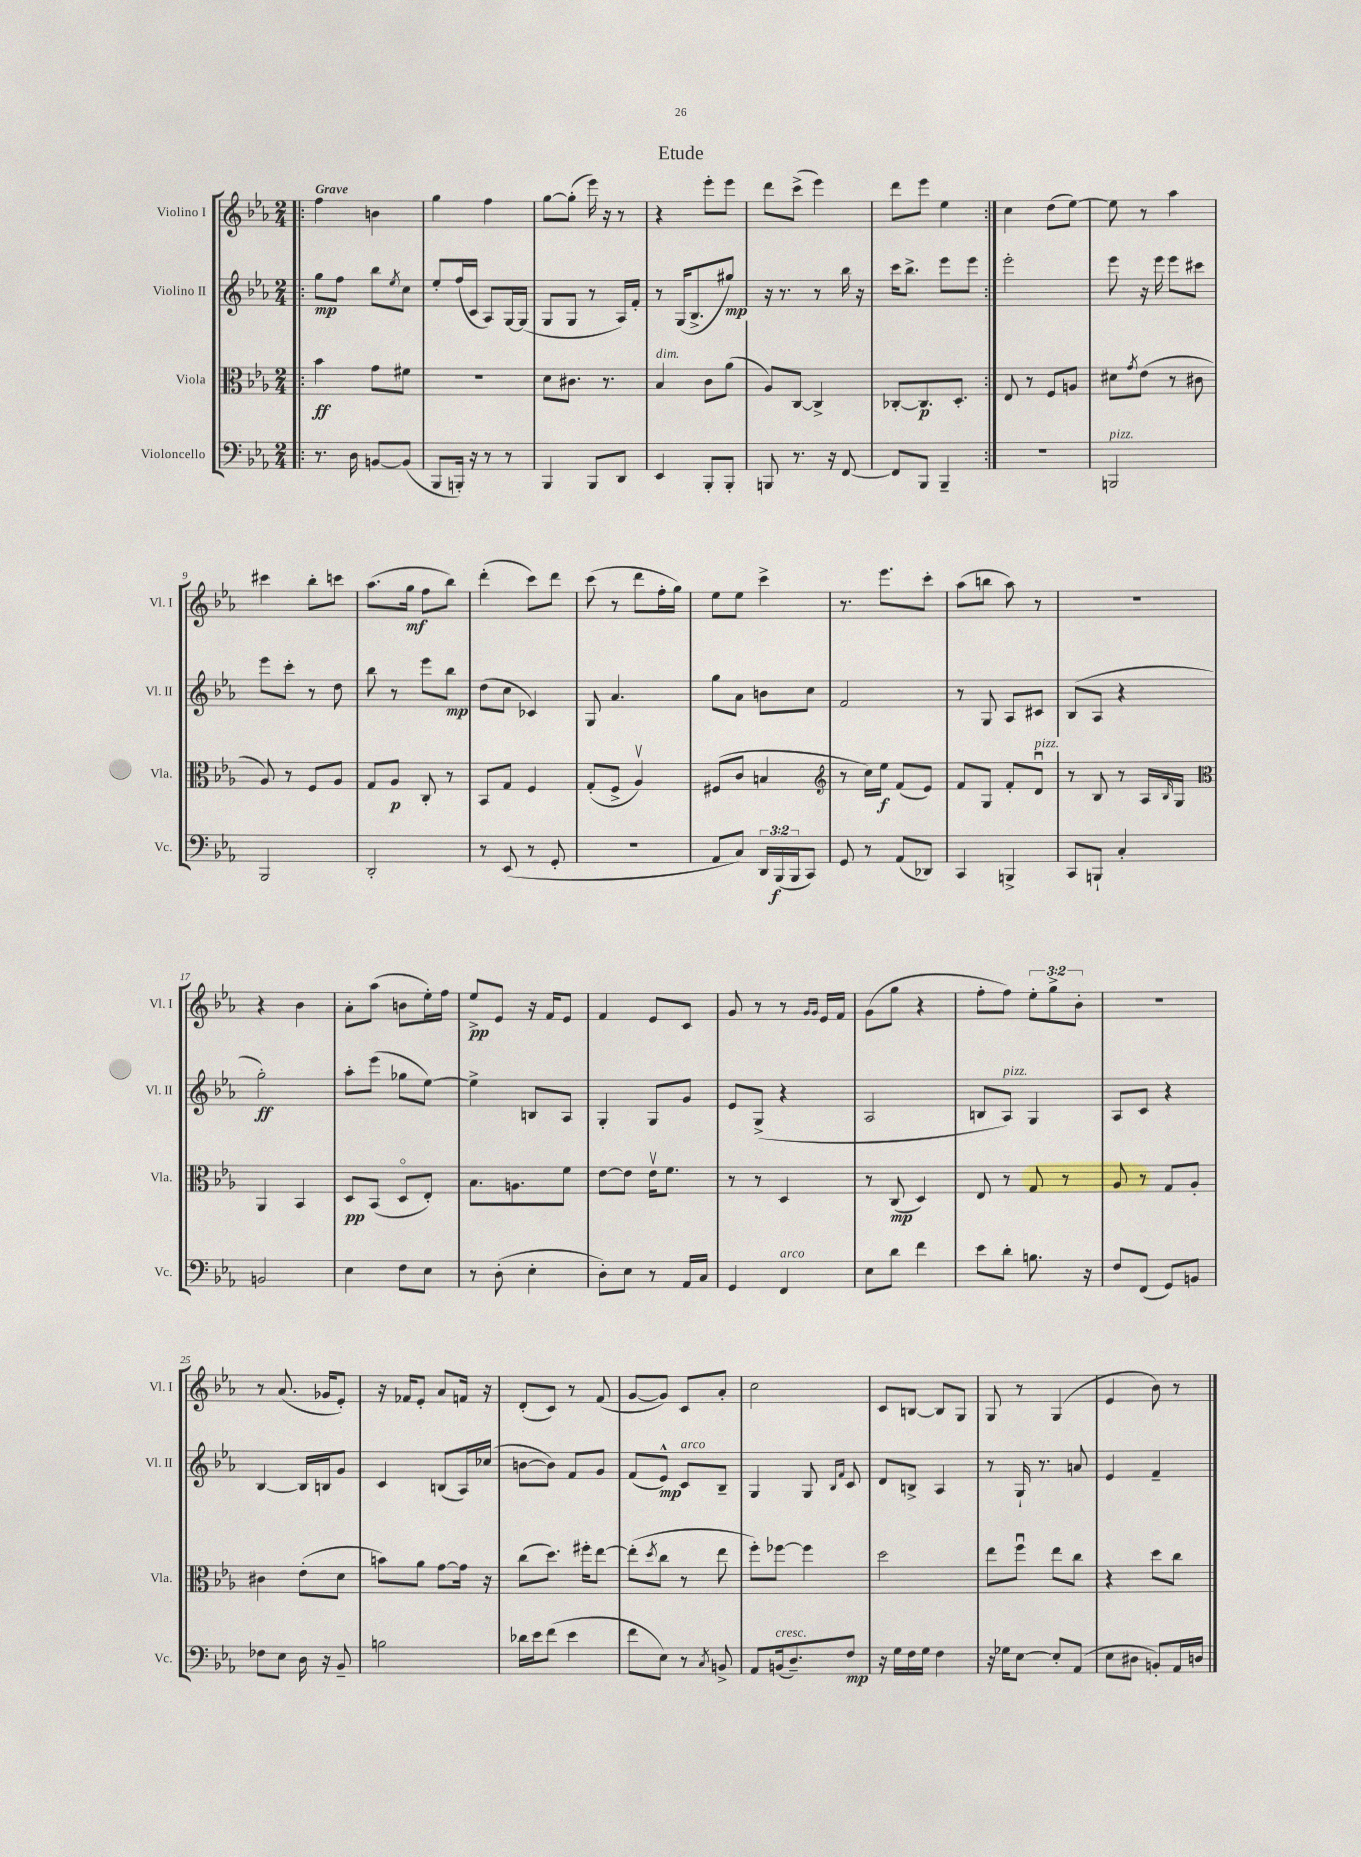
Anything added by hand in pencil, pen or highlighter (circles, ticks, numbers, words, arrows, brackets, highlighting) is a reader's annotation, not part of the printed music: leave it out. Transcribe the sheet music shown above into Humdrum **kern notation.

**kern	**dynam	**kern	**dynam	**kern	**dynam	**kern	**dynam
*part4	*part4	*part3	*part3	*part2	*part2	*part1	*part1
*staff4	*staff4	*staff3	*staff3	*staff2	*staff2	*staff1	*staff1
*I"Violoncello	*	*I"Viola	*	*I"Violino II	*	*I"Violino I	*
*I'Vc.	*	*I'Vla.	*	*I'Vl. II	*	*I'Vl. I	*
*clefF4	*	*clefC3	*	*clefG2	*	*clefG2	*
*k[b-e-a-]	*	*k[b-e-a-]	*	*k[b-e-a-]	*	*k[b-e-a-]	*
*M2/4	*	*M2/4	*	*M2/4	*	*M2/4	*
=1!|:	=1!|:	=1!|:	=1!|:	=1!|:	=1!|:	=1!|:	=1!|:
!	!	!	!	!	!	!LO:TX:a:B:t=Grave	!
8.r	.	4b-\	ff	8gg\L	mp	4ff\	.
.	.	.	.	8ff\J	.	.	.
16D\	.	.	.	.	.	.	.
[8BBn/L	.	8g\L	.	8bb-\L	.	4bn\	.
.	.	.	.	8qee-/	.	.	.
(8BB/J]	.	8f#X\J	.	8cc\J	.	.	.
=2	=2	=2	=2	=2	=2	=2	=2
8BBB-/L	.	2r	.	8ee-'/L	.	4gg\	.
16BBBn'/Jk)	.	.	.	(16ff/L	.	.	.
16r	.	.	.	16c/JJ	.	.	.
8r	.	.	.	8A-/L)	.	4ff\	.
8r	.	.	.	[16G/L	.	.	.
.	.	.	.	(16G/JJ]	.	.	.
=3	=3	=3	=3	=3	=3	=3	=3
4BBB-/	.	8d\L	.	8G/L	.	[8gg\L	.
.	.	8.c#X\J	.	8G/J	.	(8gg'\J]	.
8BBB-/L	.	.	.	8r	.	16eee-\)	.
.	.	8.r	.	.	.	16r	.
8DD/J	.	.	.	16A-/LL)	.	8r	.
.	.	.	.	16f'/JJ	.	.	.
=4	=4	=4	=4	=4	=4	=4	=4
!	!	!LO:TX:a:i:t=dim.	!	!	!	!	!
4EE-/	.	4B-/	.	8r	.	4r	.
.	.	.	.	(16G/KL	.	.	.
.	.	.	.	8.B-^/	.	.	.
8BBB-'/L	.	8c\L	.	.	.	8eee-'\L	.
8BBB-'/J	.	(8a-\J	.	8gg#X/J)	mp	8eee-\J	.
=5	=5	=5	=5	=5	=5	=5	=5
8BBBn/	.	8A-/L)	.	16r	.	8ddd\L	.
.	.	.	.	8.r	.	.	.
8.r	.	[8C/J	.	.	.	(8ccc^\J	.
.	.	4C^/]	.	8r	.	4eee-\)	.
16r	.	.	.	.	.	.	.
[8FF/	.	.	.	16bb-\	.	.	.
.	.	.	.	16r	.	.	.
=6	=6	=6	=6	=6	=6	=6	=6
8FF/L]	.	[8C-X'/L	.	16ccc\KL	.	8ddd\L	.
.	.	.	.	8.bb-^\J	.	.	.
8BBB-/J	.	8.C-/]	p	.	.	8eee-\J	.
4BBB-~/	.	.	.	8eee-\L	.	4ee-\	.
.	.	8.D'/J	.	.	.	.	.
.	.	.	.	8eee-\J	.	.	.
=7:|!	=7:|!	=7:|!	=7:|!	=7:|!	=7:|!	=7:|!	=7:|!
2r	.	8E-/	.	2eee-'\	.	4cc\	.
.	.	8r	.	.	.	.	.
.	.	8F/L	.	.	.	(8dd\L	.
.	.	8An/J	.	.	.	[8ee-\J)	.
=8	=8	=8	=8	=8	=8	=8	=8
!LO:TX:a:i:t=pizz.	!	!	!	!	!	!	!
2BBBn/	.	8d#X\L	.	8eee-\	.	8ee-\]	.
.	.	8qg/	.	.	.	.	.
.	.	(8e-\J	.	16r	.	8r	.
.	.	.	.	16eee-\	.	.	.
.	.	8r	.	8eee-\L	.	4aa-\	.
.	.	8c#X\	.	8ccc#X\J	.	.	.
!!LO:LB:g=z
=9	=9	=9	=9	=9	=9	=9	=9
2BBB-/	.	8A-/)	.	8eee-\L	.	4ccc#X\	.
.	.	8r	.	8ccc'\J	.	.	.
.	.	8F/L	.	8r	.	8bb-'\L	.
.	.	8A-/J	.	8dd\	.	8cccn\J	.
=10	=10	=10	=10	=10	=10	=10	=10
2DD'/	.	8G/L	.	8bb-\	.	(8.aa-\L	.
.	.	8A-/J	p	8r	.	.	.
.	.	.	.	.	.	16gg\Jk	mf
.	.	8C'/	.	8eee-\L	.	8ff\L	.
.	.	8r	.	8bb-\J	mp	8bb-\J)	.
=11	=11	=11	=11	=11	=11	=11	=11
8r	.	8BB-/L	.	(8dd\L	.	(4ddd'\	.
(8EE-/	.	8G/J	.	8cc\J	.	.	.
8r	.	4F/	.	4c-X/)	.	8ccc\L)	.
8GG'/	.	.	.	.	.	8ddd\J	.
=12	=12	=12	=12	=12	=12	=12	=12
2r	.	(8G'/L	.	8G/	.	(8ccc\	.
.	.	8F^/J	.	4.a-/	.	8r	.
.	.	4A-v/)	.	.	.	8ddd\L	.
.	.	.	.	.	.	16ff'\L	.
.	.	.	.	.	.	16gg\JJ)	.
=13	=13	=13	=13	=13	=13	=13	=13
8AA-/L	.	(8F#X/L	.	8gg\L	.	8ee-\L	.
8C/J)	.	8c/J	.	8a-\J	.	8ee-\J	.
24DD/LL	.	4Bn/	.	8bn\L	.	4ccc^\	.
(24BBB-/	f	.	.	.	.	.	.
24BBB-/J	.	.	.	.	.	.	.
8CC/J)	.	.	.	8cc\J	.	.	.
=14	=14	=14	=14	=14	=14	=14	=14
*	*	*clefG2	*	*	*	*	*
8GG/	.	8r	.	2f/	.	8.r	.
8r	.	16cc\LL)	.	.	.	.	.
.	.	16ee-\JJ	f	.	.	8.eee-\L	.
(8AA-/L	.	(8f/L	.	.	.	.	.
8DD-X/J)	.	8e-/J)	.	.	.	8ccc'\J	.
=15	=15	=15	=15	=15	=15	=15	=15
4CC/	.	8f/L	.	8r	.	(8aa-\L	.
.	.	8G/J	.	8G/	.	8bbn\J	.
4BBBn^/	.	8f'/L	.	8A-/L	.	8aa-\)	.
!	!	!LO:TX:a:i:t=pizz.	!	!	!	!	!
.	.	8du/J	.	8c#X/J	.	8r	.
=16	=16	=16	=16	=16	=16	=16	=16
8CC/L	.	8r	.	(8B-/L	.	2r	.
8BBBn`/J	.	8B-/	.	8A-/J	.	.	.
4C'/	.	8r	.	4r	.	.	.
.	.	16A-/LL	.	.	.	.	.
.	.	16qqB-/	.	.	.	.	.
.	.	16G/JJ	.	.	.	.	.
!!LO:LB:g=z
=17	=17	=17	=17	=17	=17	=17	=17
*	*	*clefC3	*	*	*	*	*
2BBn/	.	4AA-/	.	2gg'\)	ff	4r	.
.	.	4BB-/	.	.	.	4b-\	.
=18	=18	=18	=18	=18	=18	=18	=18
4E-\	.	8D/L	pp	8aa-'\L	.	8a-'\L	.
.	.	(8BB-/J	.	(8eee-\J	.	(8aa-\J	.
8F\L	.	8D/L	.	8gg-X\L	.	8bn\L	.
8E-\J	.	8E-'/J)	.	[8ee-\J)	.	16ee-'\L)	.
.	.	.	.	.	.	16ff\JJ	.
=19	=19	=19	=19	=19	=19	=19	=19
8r	.	8.B-\L	.	4ee-^\]	.	8ee-^/L	pp
(8D'\	.	.	.	.	.	8e-/J	.
.	.	8.An\	.	.	.	.	.
4E-'\	.	.	.	8Bn/L	.	16r	.
.	.	.	.	.	.	16f/KL	.
.	.	8f\J	.	8A-/J	.	8e-/J	.
=20	=20	=20	=20	=20	=20	=20	=20
8D'\L)	.	[8e-\L	.	4G'/	.	4f/	.
8E-\J	.	8e-\J]	.	.	.	.	.
8r	.	16e-v\KL	.	8G/L	.	8e-/L	.
.	.	8.f\J	.	.	.	.	.
16AA-/LL	.	.	.	8g/J	.	8c/J	.
16C/JJ	.	.	.	.	.	.	.
=21	=21	=21	=21	=21	=21	=21	=21
4GG/	.	8r	.	8e-/L	.	8g/	.
.	.	8r	.	(8G^/J	.	8r	.
!LO:TX:a:i:t=arco	!	!	!	!	!	!	!
4FF/	.	4D/	.	4r	.	8r	.
.	.	.	.	.	.	16qqg/LL	.
.	.	.	.	.	.	16qqg/JJ	.
.	.	.	.	.	.	16e-/LL	.
.	.	.	.	.	.	16f/JJ	.
=22	=22	=22	=22	=22	=22	=22	=22
8E-\L	.	8r	.	2A-/	.	(8g\L	.
8d\J	.	(8C/	mp	.	.	8gg\J	.
4f\	.	4D/)	.	.	.	4r	.
=23	=23	=23	=23	=23	=23	=23	=23
8e-\L	.	8E-/	.	8Bn/L	.	8ff'\L	.
!	!	!	!	!LO:TX:a:i:t=pizz.	!	!	!
8d'\J	.	8r	.	8A-/J)	.	8ff\J)	.
8.Bn\	.	8G/	.	4G/	.	12ee-'\L	.
.	.	.	.	.	.	12gg^\	.
.	.	8r	.	.	.	.	.
.	.	.	.	.	.	12b-'\J	.
16r	.	.	.	.	.	.	.
=24	=24	=24	=24	=24	=24	=24	=24
8F/L	.	8A-/	.	8A-/L	.	2r	.
(8FF/J	.	8r	.	8c/J	.	.	.
8GG/L)	.	8G/L	.	4r	.	.	.
8BBn/J	.	8A-'/J	.	.	.	.	.
!!LO:LB:g=z
=25	=25	=25	=25	=25	=25	=25	=25
8F-X\L	.	4c#X\	.	[4B-/	.	8r	.
8E-\J	.	.	.	.	.	(8.a-/	.
16D\	.	(8e-'\L	.	16B-/LL]	.	.	.
16r	.	.	.	16Bn/J	.	16g-X/KL	.
8BB-~/	.	8d\J	.	8g/J	.	8e-'/J)	.
=26	=26	=26	=26	=26	=26	=26	=26
2Bn\	.	8bn\L)	.	4c/	.	16r	.
.	.	.	.	.	.	16f-X/KL	.
.	.	8a-\J	.	.	.	8e-'/J	.
.	.	[8g\L	.	(8Bn/L	.	8a-/L	.
.	.	16g\Jk]	.	16A-/L)	.	16fn/Jk	.
.	.	16r	.	(16cc-X/JJ	.	16r	.
=27	=27	=27	=27	=27	=27	=27	=27
16d-X\LL	.	(8cc\L	.	[8bn\L	.	(8d'/L	.
16e-\J	.	.	.	.	.	.	.
(8f\J	.	8.dd\J)	.	8b\J])	.	8c/J)	.
4e-\	.	.	.	8f/L	.	8r	.
.	.	16ff#X'\KL	.	.	.	.	.
.	.	[8ee-\J	.	8g/J	.	(8f/	.
=28	=28	=28	=28	=28	=28	=28	=28
8f\L	.	(8ee-'\L]	.	(8f/L	.	[8g/L	.
.	.	8qdd/	.	.	.	.	.
8E-\J)	.	8cc\J	.	8e-^^/J)	mp	8g/J])	.
!	!	!	!	!LO:TX:a:i:t=arco	!	!	!
8r	.	8r	.	8c/L	.	8c/L	.
8qC/	.	.	.	.	.	.	.
8BBn^/	.	8ee-\	.	8B-~/J	.	8a-'/J	.
=29	=29	=29	=29	=29	=29	=29	=29
8AA-/L	.	8ff'\L)	.	4G/	.	2cc\	.
!LO:TX:a:i:t=cresc.	!	!	!	!	!	!	!
(16BBn/k	.	[8ff-X\J	.	.	.	.	.
8.D~/)	.	.	.	.	.	.	.
.	.	4ff-\]	.	8G/	.	.	.
.	.	.	.	16qqB-/LL	.	.	.
.	.	.	.	16qqf/JJ	.	.	.
8F/J	mp	.	.	8c/	.	.	.
=30	=30	=30	=30	=30	=30	=30	=30
16r	.	2dd\	.	8d/L	.	8c/L	.
16G\LL	.	.	.	.	.	.	.
16F\	.	.	.	8Bn^/J	.	[8Bn/J	.
16G\JJ	.	.	.	.	.	.	.
4F\	.	.	.	4A-/	.	8B/L]	.
.	.	.	.	.	.	8G/J	.
=31	=31	=31	=31	=31	=31	=31	=31
16r	.	8ee-\L	.	8r	.	8G/	.
16G-X\KL	.	.	.	.	.	.	.
[8E-\J	.	8ffu\J	.	16G`/	.	8r	.
.	.	.	.	8.r	.	.	.
8E-'/L]	.	8ee-\L	.	.	.	(4G/	.
(8AA-/J	.	8cc\J	.	8an/	.	.	.
=32	=32	=32	=32	=32	=32	=32	=32
8E-\L	.	4r	.	4e-/	.	4e-/	.
8D#X\J	.	.	.	.	.	.	.
8BBn'/L)	.	8dd\L	.	4f~/	.	8b-\)	.
16AA-/L	.	8cc\J	.	.	.	8r	.
16Dn/JJ	.	.	.	.	.	.	.
==	==	==	==	==	==	==	==
*-	*-	*-	*-	*-	*-	*-	*-
